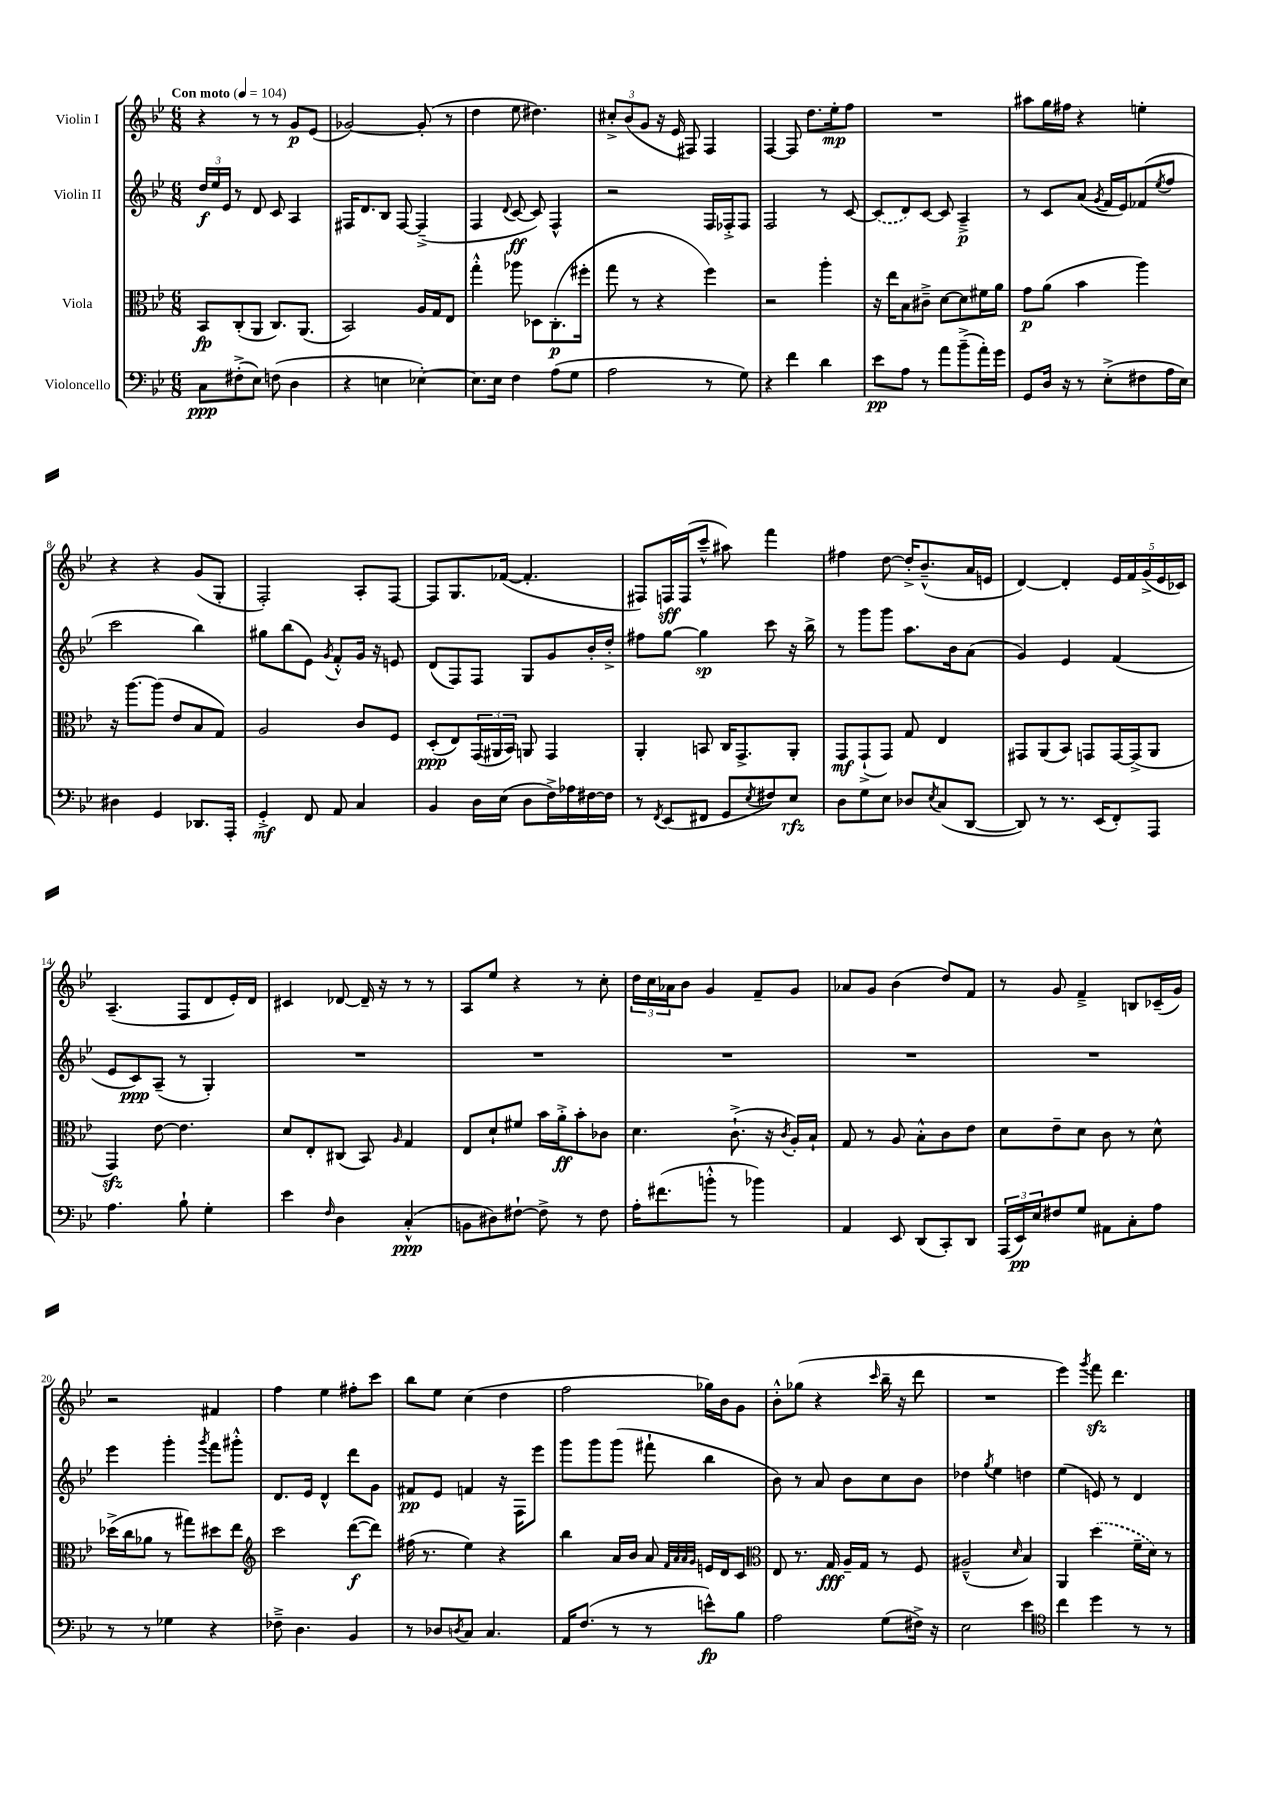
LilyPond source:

<<
\new StaffGroup <<
\new Staff = "s0" \with { instrumentName = "Violin I" } {
    \clef treble \key bes \major \numericTimeSignature \time 6/8 \tempo "Con moto" 4 = 104
    r4 r8 r8 g'8\p ees'8( |
    ges'2~) ges'8-.( r8 |
    d''4 ees''8 dis''4.) |
    \tuplet 3/2 { cis''8-.-> bes'8( g'8 } r16 ees'16 fis8) fis4 |
    f4~ f8 d''8. ees''16-.\mp f''8 |
    R2. |
    ais''8 g''16 fis''16 r4 e''4-. |
    r4 r4 g'8( g8-. |
    f2-.) a8-. f8~ |
    f8 g8. fes'16~( fes'4.-. |
    fis8) f16\sff f16( c'''8---^ ais''8) f'''4 |
    fis''4 d''8~ d''16-.-> bes'8.---^( a'16 e'16 |
    d'4~) d'4-. \tuplet 5/4 { ees'16 f'16 g'16->( ees'16 ces'16) } |
    a4.--( f8 d'8 ees'16-.) d'16 |
    cis'4 des'8~ des'16-- r16 r8 r8 |
    a8 ees''8 r4 r8 c''8-. |
    \tuplet 3/2 { d''16 c''16 aes'16 } bes'8 g'4 f'8-- g'8 |
    aes'8 g'8 bes'4( d''8) f'8 |
    r8 g'8 f'4---> b8 ces'16--( g'16) |
    r2 fis'4 |
    f''4 ees''4 fis''8-. c'''8 |
    bes''8 ees''8 c''4( d''4 |
    f''2 ges''16) bes'16 g'8 |
    bes'8-.-^ ges''8( r4 \grace { c'''16 } bes''16-- r16 d'''8 |
    R2. |
    ees'''4) \acciaccatura { g'''8 } f'''8\sfz d'''4. \bar "|." |
}
\new Staff = "s1" \with { instrumentName = "Violin II" } {
    \clef treble \key bes \major \numericTimeSignature \time 6/8
    \tuplet 3/2 { d''16\f ees''16 ees'16 } r8 d'8 c'8 a4 |
    fis16 d'8. bes8 fis8~ fis4--->( |
    f4 \appoggiatura { d'8 } c'8~\ff c'8) f4-^ |
    r2 f16 fes16-.-> fes8 |
    f2 r8 c'8~ |
    \once \slurDashed c'8( d'8) c'8~ c'8 a4--->\p |
    r8 c'8 a'8( \acciaccatura { g'8 } f'16 ees'16) fes'8( \acciaccatura { ees''8 } f''8 |
    c'''2 bes''4) |
    gis''8 bes''8( ees'8) \acciaccatura { g'8 } f'8-.-^ g'16 r16 e'8 |
    d'8( f8) f8 g8 g'8 bes'16-. d''16-.-> |
    fis''8 g''8~ g''4\sp c'''8 r16 bes''16-> |
    r8 g'''8 g'''8 a''8. bes'16 a'8( |
    g'4) ees'4 f'4( |
    ees'8 c'8\ppp) a8--( r8 g4-.) |
    R2. |
    R2. |
    R2. |
    R2. |
    R2. |
    ees'''4 g'''4-. \acciaccatura { g'''8 } f'''8 gis'''8-.-^ |
    d'8. ees'16 d'4-^ d'''8 g'8 |
    fis'8\pp ees'8 f'4 r16 f16 ees'''8 |
    g'''8 g'''8 g'''8( fis'''8-! bes''4 |
    bes'8) r8 a'8 bes'8 c''8 bes'8 |
    des''4 \acciaccatura { g''8 } ees''4 d''4 |
    ees''4( e'8) r8 d'4 \bar "|." |
}
\new Staff = "s2" \with { instrumentName = "Viola" } {
    \clef alto \key bes \major \numericTimeSignature \time 6/8
    bes,8\fp c8-.( a,8 c8.) a,8.( |
    bes,2) a16 g16 ees8 |
    g''4-.-^ aes''8 des8 c8.-.\p( fis''16-. |
    g''8 r8 r4 f''4) |
    r2 a''4-. |
    r16 ees''16 bes8 cis'8---> d'8~ d'8 fis'16 a'16 |
    g'8\p a'8( bes'4 a''4) |
    r16 a''8.~ a''8( ees'8 bes8 g8) |
    a2 c'8 f8 |
    d8-.\ppp( ees8) \tuplet 3/2 { g,16( ais,16 bes,16) } a,8 g,4 |
    a,4-. b,8 c16 g,8.-> a,8-. |
    g,8\mf g,8-!->( g,8) g8 ees4 |
    gis,8 a,8( bes,8) g,8 g,16~ g,16->( a,8 |
    g,4\sfz) ees'8~ ees'4. |
    d'8 ees8-. cis8( bes,8) \grace { a16 } g4 |
    ees8 d'8-! fis'8 bes'16 a'16-.->\ff bes'8-. ces'8 |
    d'4. c'8.-!->( r16 \acciaccatura { c'8 } a16-.) bes16-! |
    g8 r8 a8 bes8-.-^ c'8 ees'8 |
    d'8 ees'8-- d'8 c'8 r8 d'8-^ |
    des''16->( c''16 aes'8 r8 gis''8) dis''8 ees''8 |
    \clef treble c'''2 d'''8~\f( d'''8) |
    fis''16( r8. ees''4) r4 |
    bes''4 a'16 bes'16 a'8 \grace { f'32 a'32 a'32 g'32 } e'16 d'16 c'8 |
    \clef alto ees8 r8. g16\fff a16-- g16 r8 f8 |
    ais2---^( \grace { d'16 } bes4) |
    a,4 \once \slurDashed d''4( f'16-- d'16) r8 \bar "|." |
}
\new Staff = "s3" \with { instrumentName = "Violoncello" } {
    \clef bass \key bes \major \numericTimeSignature \time 6/8
    c8\ppp fis8-.->( ees8) f8( d4 |
    r4 e4 ees4~-.) |
    ees8. ees16 f4 a8( g8 |
    a2 r8 g8) |
    r4 f'4 d'4 |
    ees'8\pp a8 r8 a'8 bes'8--->( a'16-.) g'16 |
    g,8 d16 r16 r8 ees8-.->( fis8 a16 ees16) |
    dis4 g,4 des,8. a,,16-. |
    g,4-.->\mf f,8 a,8 c4 |
    bes,4 d16 ees16( d8 f16->) aes16 fis16~ fis16 |
    r8 \acciaccatura { f,8 } ees,8( fis,8 g,8 \acciaccatura { ees8 } fis8) ees8\rfz |
    d8 g8 ees8 des8 \acciaccatura { ees8 } c8( d,8~ |
    d,8) r8 r8. ees,16( f,8-.) a,,8 |
    a4. bes8-! g4-. |
    ees'4 \grace { f16 } d4 c4-.-^\ppp( |
    b,8 dis8) fis8~-! fis8-> r8 fis8 |
    a16-. fis'8.( b'8-.-^ r8 bes'4) |
    a,4 ees,8 d,8( c,8-.) d,8 |
    \tuplet 3/2 { a,,16( ees,16\pp) ees16 } fis8 g8 ais,8 c8-. a8 |
    r8 r8 ges4 r4 |
    fes8---> d4. bes,4 |
    r8 des8 \acciaccatura { d8 } c8 c4. |
    a,16 f8.( r8 r8 e'8-^\fp) bes8 |
    a2 g8( fis16->) r16 |
    ees2 ees'4 |
    \clef tenor c''4 d''4 r8 r8 \bar "|." |
}
>>
>>
